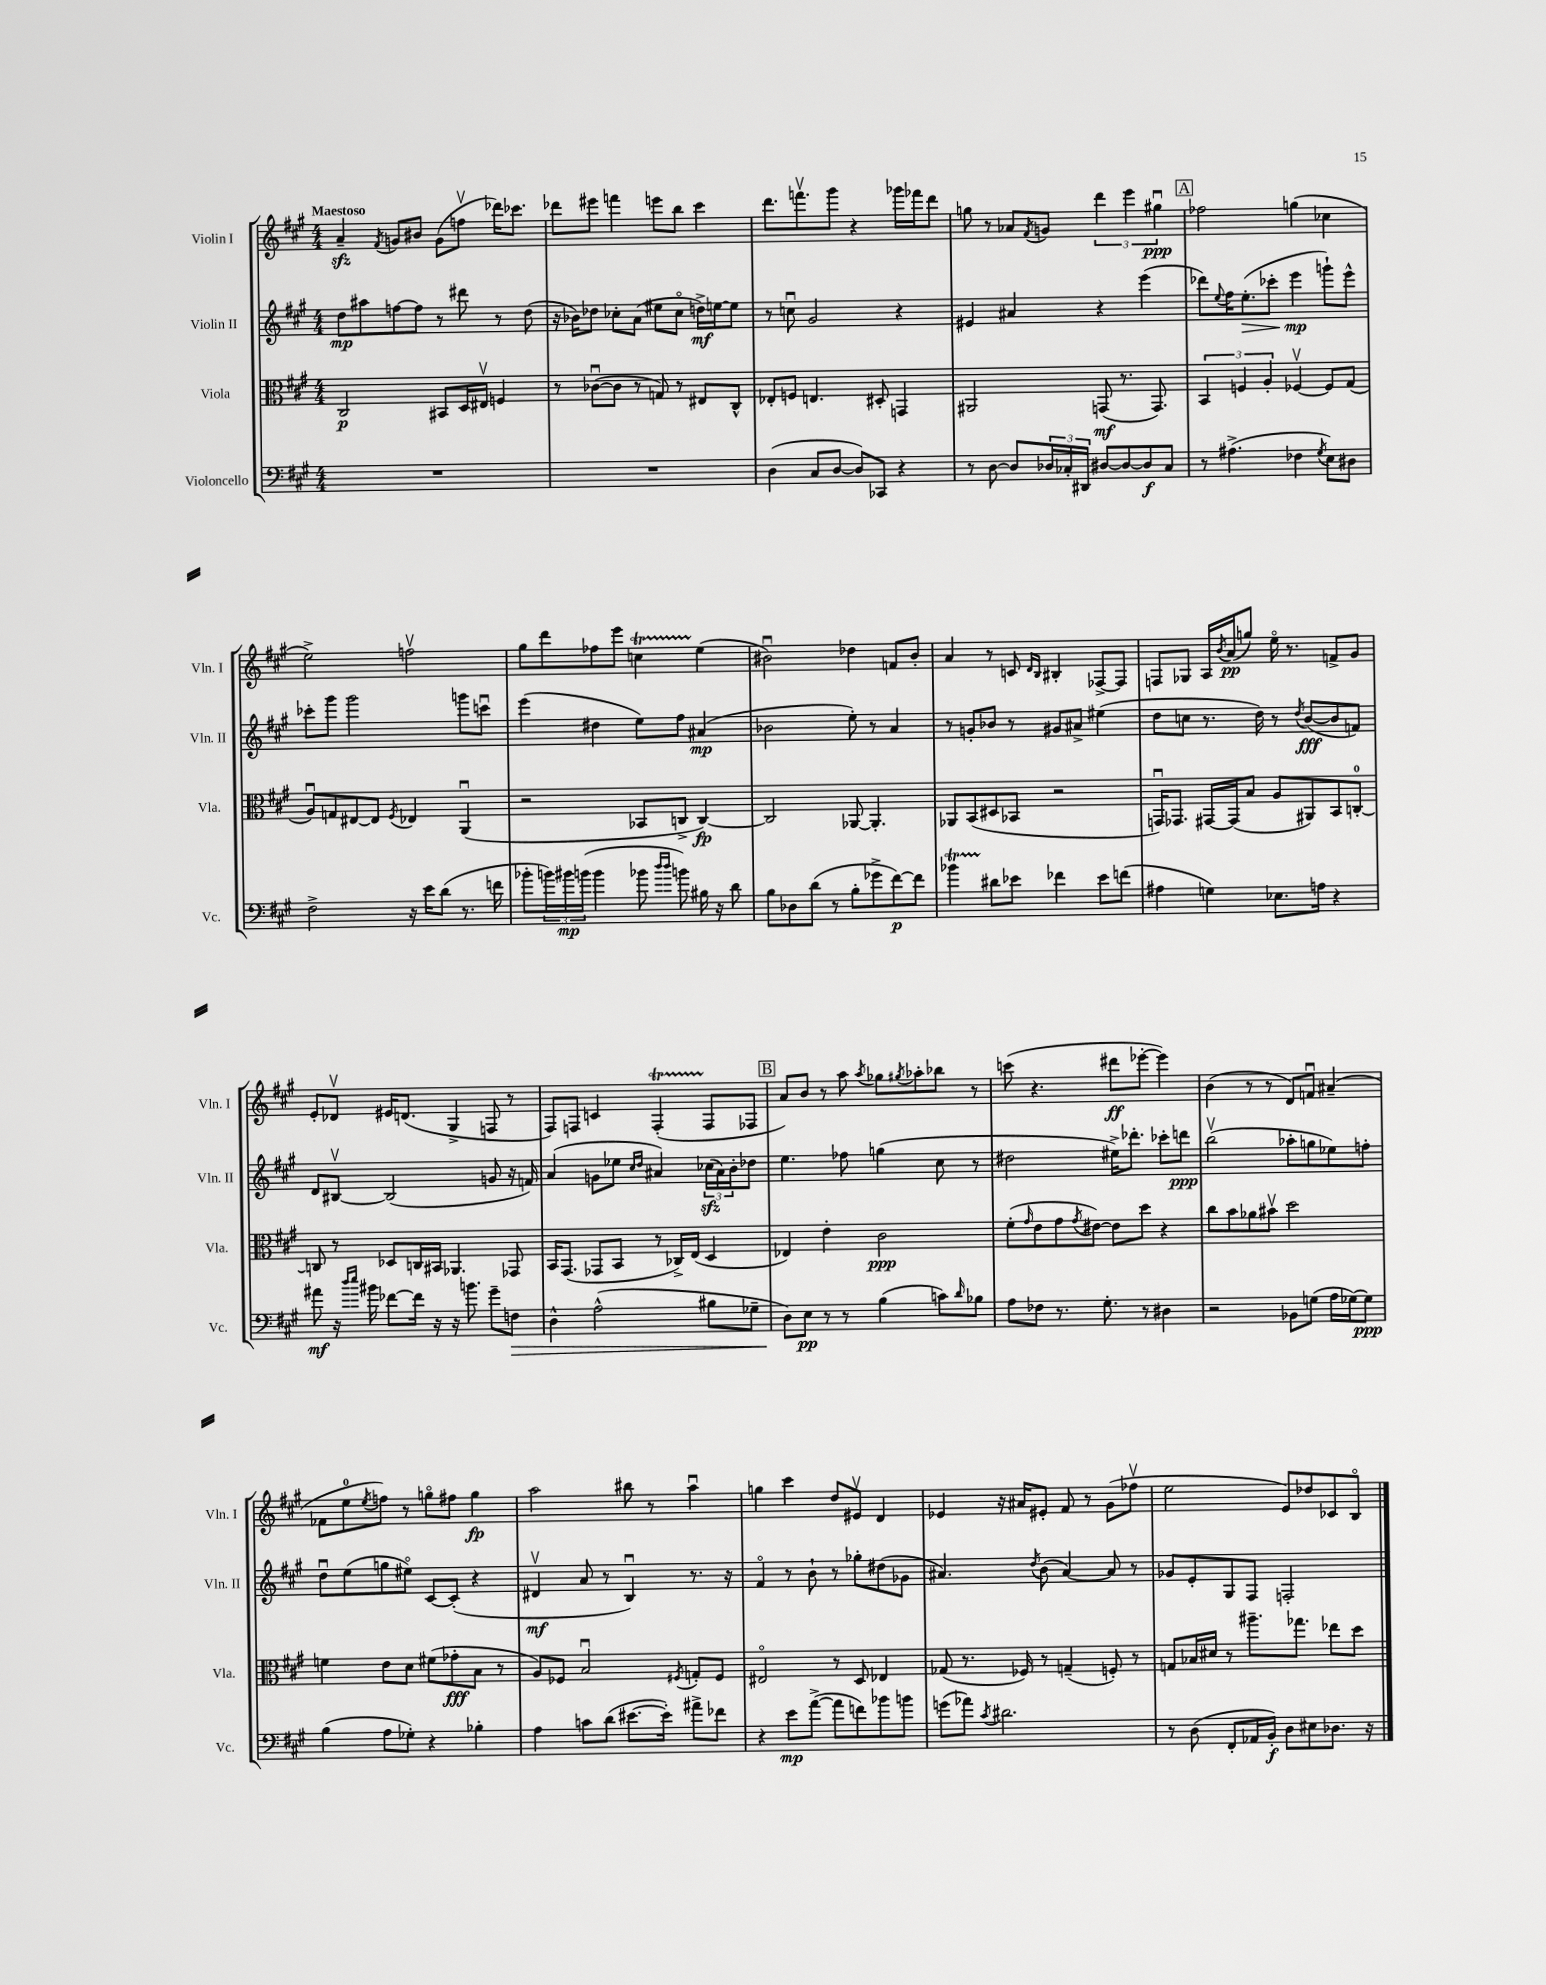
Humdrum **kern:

**kern	**kern	**kern	**kern
*staff4	*staff3	*staff2	*staff1
*clefF4	*clefC3	*clefG2	*clefG2
*k[f#c#g#]	*k[f#c#g#]	*k[f#c#g#]	*k[f#c#g#]
*M4/4	*M4/4	*M4/4	*M4/4
1r	2C#	8dd	4a~
.	.	8aa#	.
.	.	.	8qf#
.	.	[8ff	8g
.	.	8ff]	8b#
.	8BB#	8r	(8g
.	16D	8ddd#	8ffv
.	16E#v	.	.
.	4F	8r	16ddd-)
.	.	.	8.ccc-
.	.	(8dd	.
=	=	=	=
1r	8r	16r	8ddd-
.	.	16b-)	.
.	([8c-u	8dd-	8eee#
.	8c-]	8cc-'	4fff
.	8r	(8a	.
.	8G)	8ee#	8eee
.	8r	8cc-o	8bb
.	8E#	16dd^)	4ccc#
.	.	[16ee	.
.	8C#^^	8ee]	.
=	=	=	=
(4D	8E-'	8r	8.ddd
.	8F	8ccu	.
.	.	.	8.fffv
8C#	4.E	2g#	.
[8D	.	.	8ggg#
8D])	.	.	4r
8CC-	8D#'	.	.
4r	4GG	4r	16ggg-
.	.	.	16fff-
.	.	.	8ddd
=	=	=	=
8r	2AA#	4e#	8gg
[8D	.	.	8r
8D]	.	4a#	8a-
.	.	.	8qf#
24D-	.	.	8g
24C-'	.	.	.
24DD#	.	.	.
[8D#	(8GG	4r	6ddd
8D#_	8.r	.	.
.	.	.	6eee
8D#]	.	(4eee	.
.	8.GG)	.	.
.	.	.	6gg#u
8C-	.	.	.
=	=	=	=
8r	6BB	8ddd-)	2ff-
.	.	8qqee	.
(4.A#^	.	16ff#	.
.	6F	.	.
.	.	(8.ee'	.
.	6A'	.	.
.	.	8ccc-'	.
4F-	[4F-v	4eee	(4gg
8qG#	.	.	.
8E)	8F-]	8ggg`)	4cc-
8D#	(8G#	8eee^^	.
=	=	=	=
2F#^	8Au)	8ccc-'	2ee^)
.	8G	8ggg#	.
.	[8E#	2ggg#	.
.	8E#]	.	.
.	8qF#	.	.
16r	4E-	.	2ffv
16e	.	.	.
(8d	.	.	.
8.r	(4AAu	8ggg	.
.	.	8cccu	.
16f	.	.	.
=	=	=	=
8b-'	2r	(4eee	8gg#
24b)	.	.	8ddd
24b#	.	.	.
(24b	.	.	.
4b	.	4dd#	8ff-
.	.	.	8eee
8b-	8BB-	8ee)	4cc
16qqdd	.	.	.
16qqdd	.	.	.
8b)	8C^	8ff#	.
16B#	[4C)	(4a#	(4ee
16r	.	.	.
8d	.	.	.
=	=	=	=
8B	2C]	2b-	2b#u)
8D-	.	.	.
(8d	.	.	.
8r	.	.	.
8B'	[8AA-	8ee')	4dd-
8g-^	4.AA-']	8r	.
[8f#)	.	4a	8f
8f#]	.	.	8b#'
=	=	=	=
4b-	8AA-	8r	4a
.	(8BB	8g'	.
8d#	8D#	8b-	8r
8e-	8BB-	8r	8c
.	.	.	16qqd
.	.	.	16qqB
4f-	2r	8g#	4B#'
.	.	8a#^	.
8e-	.	(4ee#	[8F-^
(8f	.	.	8F-]
=	=	=	=
4A#	16GGu)	8dd	8F
.	8.GG-	.	.
.	.	8cc	8G-
4G)	[16GG#	8.r	16A
.	.	.	8qb
.	(16GG#]	.	(16a
.	8B	.	8gg)
.	.	16dd)	.
8.E-	8A	8r	16eeo
.	.	.	8.r
.	.	8qdd	.
.	8AA#)	([8b	.
16A	.	.	.
4r	8BB	8b]	8f^
.	[8C'	8f)	8g#
=	=	=	=
8a#	8C]	8d	8e'
16r	8r	[8B#v	8d-v
16qqdd	.	.	.
16qqee	.	.	.
16b#	.	.	.
[8f-	8D-	(2B#]	16e#
.	.	.	(8.d
16f-]	16C	.	.
16r	16BB#	.	.
16r	4.AA-	.	4G#^
8.b	.	.	.
8g#~	.	8g	8F
8F	8GG-	16r	8r
.	.	16f)	.
=	=	=	=
4D^^	16BB	(4a	8F#)
.	(8.GG#	.	.
.	.	.	8F
(2A^^	8GG-	8g	4c
.	8BB	8ee-	.
.	.	16qqcc#	.
.	.	16qqdd	.
.	8r	4a#)	(4F'
.	16C-^)	.	.
.	(16E	.	.
8B#	4D	(24cc-	8F
.	.	24a#)	.
.	.	24b'	.
8G-~	.	8dd-	8F-
=	=	=	=
8D)	4E-)	4.ee	8a)
8E	.	.	8b
8r	4e'	.	8r
8r	.	8ff-	8aa
.	.	.	8qaa
(4B	2c#	(4gg	8gg-
.	.	.	8qgg#
.	.	.	8aa-'
8c)	.	8cc#	8bb-
16qqd	.	.	.
8B-	.	8r	8r
=	=	=	=
8A	(8f#'	2dd#	(8ccc
.	16qqg#	.	.
8F-	8e	.	4.r
8.r	8g#	.	.
.	8qg#	.	.
.	[8e#)	.	.
8.G#'	.	.	.
.	8e#]	16ee#^)	8ddd#
.	.	8.ddd-'	.
8r	8dd	.	[8eee-'
4D#	4r	8ccc-'	4eee-])
.	.	8ddd	.
=	=	=	=
2r	8cc#	(2bbv	(4b
.	8b	.	.
.	8a-	.	8r
.	8b#v	.	8r
8BB-	2dd	8aa-'	8d)
(8G	.	8gg	8fu
16A	.	8ee-)	(4a#~
[16G-)	.	.	.
8G-]	.	8ff'	.
=	=	=	=
(4B	4f	8ddu	8f-
.	.	(8ee	8ee
.	.	.	8qee
8A	8e	8gg	8ff)
8G-')	8d	8ee#o)	8r
4r	(8f#	[8c#	8ggo
.	8g-'	(8c#']	8ff#
4B-'	8B	4r	4gg
.	8r	.	.
=	=	=	=
4A	8A)	4d#v	2aa
.	8F-	.	.
8c	2Bu	8a	.
(8d	.	8r	.
[8.e#	.	4Bu)	8bb#
.	.	.	8r
16e#'])	.	.	.
.	8qF#	.	.
8a#^	8G'	8.r	4aau
8f-	8F#	.	.
.	.	16r	.
=	=	=	=
4r	2E#o	4f#o	4gg
8e	.	8r	4ccc#
([8a^	.	8b`	.
8a]	8r	8r	8dd
8f)	8D	8gg-'	8e#v
8b-	4E-	(8dd#	4d
8b	.	8g-	.
=	=	=	=
(8g	(8G-	4.a#)	4e-
8a-)	8.r	.	.
8qc#	.	.	.
2.d#	.	.	16r
.	16F-)	.	16a#
.	.	8qdd	.
.	8r	(8b	8e#'
.	(4G~	[4a#)	8f#
.	.	.	8r
.	8F')	8a#]	(8g#
.	8r	8r	8ff-v
=	=	=	=
8r	8G	8g-	2ee
(8D	16B-	8e'	.
.	16d#	.	.
8FF#'	8r	8G#	.
16AA-	8.aa#~	8F#	.
16BB')	.	.	.
8D	.	2F'	8e)
.	8.gg-	.	.
8E#	.	.	8dd-
8.D-	8ee-	.	8c-
.	8dd	.	8Bo
16r	.	.	.
==	==	==	==
*-	*-	*-	*-
